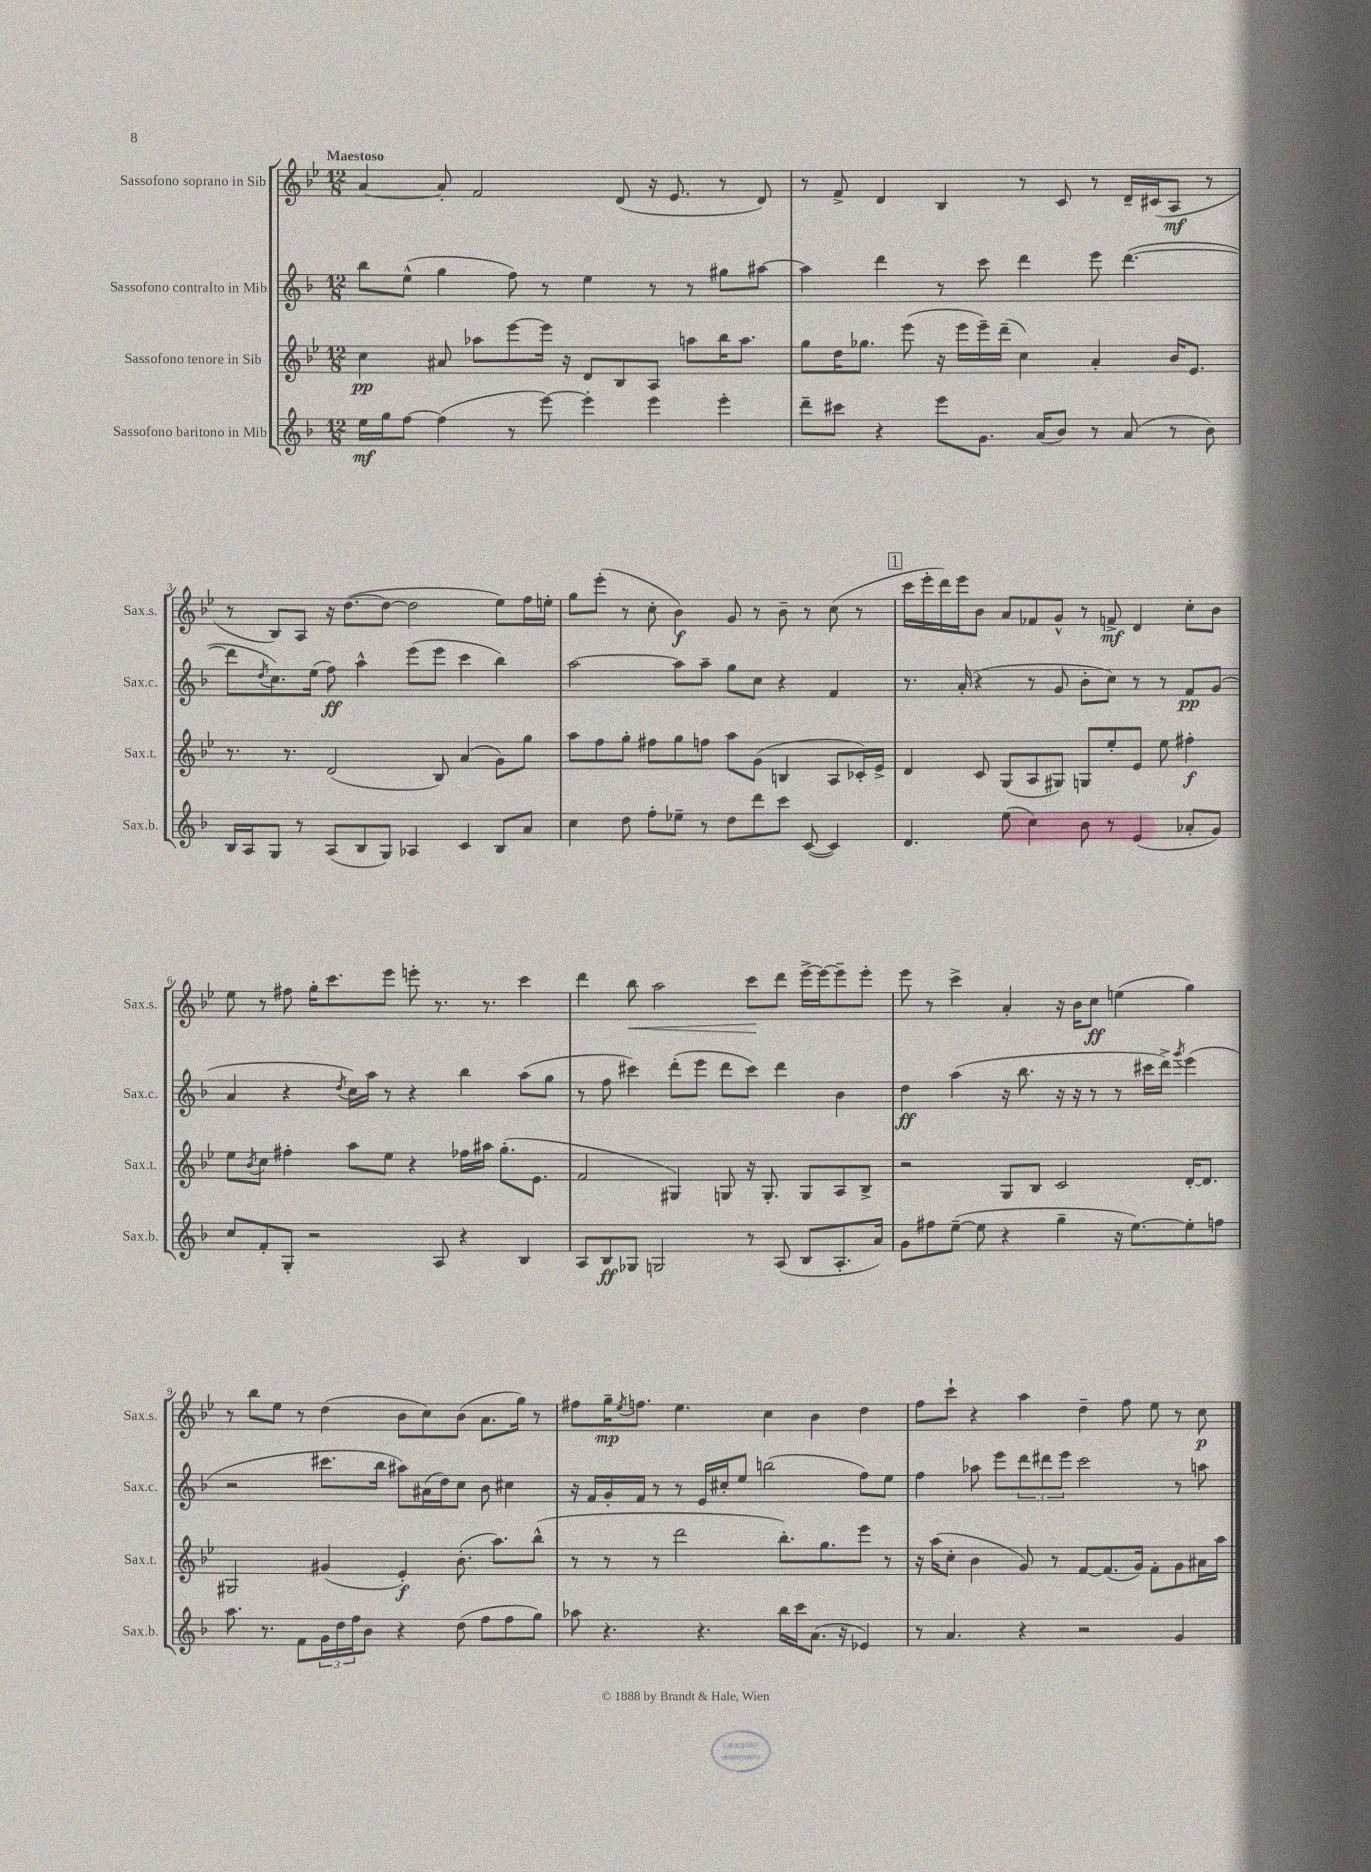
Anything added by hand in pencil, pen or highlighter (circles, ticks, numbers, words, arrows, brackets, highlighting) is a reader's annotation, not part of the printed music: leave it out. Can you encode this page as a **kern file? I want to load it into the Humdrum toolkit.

**kern	**dynam	**kern	**dynam	**kern	**dynam	**kern	**dynam
*part4	*part4	*part3	*part3	*part2	*part2	*part1	*part1
*staff4	*staff4	*staff3	*staff3	*staff2	*staff2	*staff1	*staff1
*I"Sassofono baritono in Mib	*	*I"Sassofono tenore in Sib	*	*I"Sassofono contralto in Mib	*	*I"Sassofono soprano in Sib	*
*I'Sax.b.	*	*I'Sax.t.	*	*I'Sax.c.	*	*I'Sax.s.	*
*clefG2	*	*clefG2	*	*clefG2	*	*clefG2	*
*k[b-]	*	*k[b-e-]	*	*k[b-]	*	*k[b-e-]	*
*M12/8	*	*M12/8	*	*M12/8	*	*M12/8	*
=1	=1	=1	=1	=1	=1	=1	=1
!	!	!	!	!	!	!LO:TX:a:B:t=Maestoso	!
16ee\LL	mf	4cc\	pp	8bb-\L	.	[4a/	.
16gg\J	.	.	.	.	.	.	.
[8ff\J	.	.	.	(8ee^^\J	.	.	.
(4ff\]	.	8a#X/	.	4gg\	.	8a'/]	.
.	.	8aa-X\L	.	.	.	2f/	.
8r	.	[8eee-\	.	8ff\)	.	.	.
[8eee\)	.	16eee-\Jk]	.	8r	.	.	.
.	.	16r	.	.	.	.	.
4eee'\]	.	8d/L	.	4ee\	.	.	.
.	.	8B-/	.	.	.	(8d/	.
4eee\	.	8A/J	.	8r	.	16r	.
.	.	.	.	.	.	8.e-/	.
.	.	8aan\L	.	8r	.	.	.
4eee'\	.	16bb-\K	.	8gg#X\L	.	8r	.
.	.	8.aa\J	.	.	.	.	.
.	.	.	.	[8aa#X\J	.	8d/)	.
=2	=2	=2	=2	=2	=2	=2	=2
8ddd~\L	.	8gg\L	.	4aa#\]	.	8r	.
8ccc#X\J	.	16dd\K	.	.	.	8f^/	.
.	.	8.gg-X\J	.	.	.	.	.
4r	.	.	.	4ddd\	.	4d/	.
.	.	(8eee-\	.	.	.	.	.
8eee\L	.	16r	.	8r	.	4B-/	.
.	.	16eee-\LL	.	.	.	.	.
8.g\J	.	16eee-~\)	.	8ccc\	.	.	.
.	.	(16ddd~\JJ	.	.	.	.	.
.	.	4cc\)	.	4ddd\	.	8r	.
(16a/KL	.	.	.	.	.	.	.
8b-/J)	.	.	.	.	.	8c/	.
8r	.	4a'/	.	8eee\	.	8r	.
(8a/	.	.	.	([4.ddd\	.	16d~/LL	.
.	.	.	.	.	.	(16c#X/J	.
8r	.	16b-/KL	.	.	.	8A/J	mf
.	.	8.e-/J	.	.	.	.	.
8b-\)	.	.	.	.	.	8r	.
!!LO:LB:g=z
=3	=3	=3	=3	=3	=3	=3	=3
16B-/LL	.	8.r	.	8ddd\L]	.	8r	.
16A/J	.	.	.	.	.	.	.
.	.	.	.	8qdd/	.	.	.
8G/J	.	.	.	8.cc\)	.	8B-/L)	.
.	.	8.r	.	.	.	.	.
8r	.	.	.	.	.	8A/J	.
.	.	.	.	(16ee\Jk	.	.	.
(8A/L	.	(2d/	.	8ff\)	ff	16r	.
.	.	.	.	.	.	([8.dd\L	.
8B-/	.	.	.	4aa^^\	.	.	.
8G/J)	.	.	.	.	.	8dd\J_	.
4A-X/	.	.	.	(8eee\L	.	2dd\]	.
.	.	8B-/)	.	8eee\J	.	.	.
4c/	.	(4a/	.	4ccc\	.	.	.
8B-/L	.	8g\L)	.	4bb-\)	.	8ee-\L)	.
8a/J	.	8gg\J	.	.	.	16ff\L	.
.	.	.	.	.	.	16een'\JJ	.
=4	=4	=4	=4	=4	=4	=4	=4
4cc\	.	8aa\L	.	[2aa\	.	8gg\L	.
.	.	8ff\	.	.	.	(8eee-'\J	.
8dd\	.	8gg'\J	.	.	.	8r	.
8ff'\L	.	8ff#X\L	.	.	.	8cc'\	.
8ee-X~\J	.	8gg\	.	8aa\L]	.	4b-\)	f
8r	.	8ffn\J	.	8aa~\J	.	.	.
8dd\L	.	8aa\L	.	8gg\L	.	8g/	.
8ddd\	.	(8g\J	.	8cc\J	.	8r	.
8ccc\J	.	4Bn/	.	4r	.	8b-~\	.
([8c/	.	.	.	.	.	8r	.
4c/])	.	8A/L	.	4f/	.	(8cc\	.
.	.	16c-X'/L)	.	.	.	8r	.
.	.	16e-^/JJ	.	.	.	.	.
!!LO:REH:place=s1:t=1
=5	=5	=5	=5	=5	=5	=5	=5
4.d/	.	4d/	.	8.r	.	16ccc\LL	.
.	.	.	.	.	.	16eee-'\	.
.	.	.	.	.	.	16ddd\)	.
.	.	.	.	(16a'/	.	16eee-\J	.
.	.	8c/	.	4r	.	8b-\J	.
(8ee\	.	(8G/L	.	.	.	8a/L	.
4cc\)	.	8A/	.	8r	.	8f-X/	.
.	.	8G#X/J)	.	8g/	.	8g^^/J	.
8b-\	.	8Gn/L	.	8b-'\L	.	8r	.
8r	.	8ee-'/	.	8cc\J)	.	8fn^/	mf
(4e/	.	8e-/J	.	8r	.	4d/	.
.	.	8ee-\	.	8r	.	.	.
8a-X'/L	.	4ff#X'\	f	8f/L	pp	8cc'\L	.
8g/J)	.	.	.	(8g/J	.	8b-\J	.
!!LO:LB:g=z
=6	=6	=6	=6	=6	=6	=6	=6
8cc/L	.	8ee-\L	.	4a/	.	8ee-\	.
.	.	8qb-/	.	.	.	.	.
8f'/	.	8cc\J	.	.	.	8r	.
8G'/J	.	4ff#X'\	.	4r	.	8ff#X\	.
2r	.	.	.	.	.	16gg'\KL	.
.	.	.	.	.	.	8.ccc\	.
.	.	.	.	8qdd/	.	.	.
.	.	8aa\L	.	16cc\LL)	.	.	.
.	.	.	.	16aa\JJ	.	.	.
.	.	8ee-\J	.	8r	.	8eee-\J	.
.	.	4r	.	4r	.	8eeen'\	.
8A/	.	.	.	.	.	8.r	.
4r	.	16ff-X\LL	.	4bb-\	.	.	.
.	.	16aa#X\JJ	.	.	.	8.r	.
.	.	(8.gg'\L	.	.	.	.	.
4B-/	.	.	.	(8aa\L	.	4ccc\	.
.	.	8.e-\J	.	.	.	.	.
.	.	.	.	8gg\J	.	.	.
=7	=7	=7	=7	=7	=7	=7	=7
8A/L	.	2f/	.	8r	.	4ddd\	.
8B-/	ff	.	.	8ff\	.	.	.
!	!	!	!	!	!	!	!LO:HP:b
8G-X/J	.	.	.	4ccc#X\)	.	8bb-\	<
2Gn/	.	.	.	.	.	2aa\	.
.	.	4G#X/)	.	(8ddd'\L	.	.	.
.	.	.	.	8eee\J	.	.	.
.	.	8Gn/	.	8ddd\L	.	.	.
8r	.	16r	.	8ccc#\J)	.	8ccc\L	.
.	.	8.G'/	.	.	.	.	.
(8A/	.	.	.	4ddd\	.	8ddd\J	[
8B-/L	.	8G/L	.	.	.	[16eee-^\LL	.
.	.	.	.	.	.	16eee-\J_	.
8.A'/	.	8A/	.	4b-\	.	8eee-~\]	.
.	.	8B-^/J	.	.	.	8eee-'\J	.
16a/Jk)	.	.	.	.	.	.	.
=8	=8	=8	=8	=8	=8	=8	=8
8g\L	.	2r	.	4dd\	ff	8eee-\	.
8ff#X\	.	.	.	.	.	8r	.
([8ee~\J	.	.	.	(4aa\	.	4ccc^\	.
8ee\]	.	.	.	.	.	.	.
4r	.	8G/L	.	16r	.	4a'/	.
.	.	.	.	8.bb-\	.	.	.
.	.	8B-/J	.	.	.	.	.
4gg~\	.	2c/	.	16r	.	16r	.
.	.	.	.	16r	.	16b-\KL	.
.	.	.	.	8r	.	8cc\J	ff
16r	.	.	.	8r	.	(4een\	.
[8.ee\L)	.	.	.	.	.	.	.
.	.	.	.	16ccc#X\LL	.	.	.
.	.	.	.	16ddd^\JJ)	.	.	.
.	.	.	.	8qggg/	.	.	.
8ee'\]	.	[16d'/KL	.	(4eee\	.	4gg\)	.
.	.	8.d/J]	.	.	.	.	.
8ffn\J	.	.	.	.	.	.	.
!!LO:LB:g=z
=9	=9	=9	=9	=9	=9	=9	=9
8.aa\	.	2G#X/	.	2r	.	8r	.
.	.	.	.	.	.	8bb-\L	.
8.r	.	.	.	.	.	.	.
.	.	.	.	.	.	8ee-\J	.
8f\L	.	.	.	.	.	8r	.
24g\L	.	(4g#X/	.	8.ccc#X\L	.	(4dd\	.
24dd\	.	.	.	.	.	.	.
24ff\J	.	.	.	.	.	.	.
8b-\J	.	.	.	.	.	.	.
.	.	.	.	16bb-\Jk	.	.	.
4r	.	4e-'/)	f	8aa#X\L)	.	8b-\L	.
.	.	.	.	(16a#X\L	.	8cc\)	.
.	.	.	.	16dd\J)	.	.	.
(8dd\	.	(8.b-'\	.	8cc\J	.	(8b-\J	.
8ff\L	.	.	.	8b-\	.	8.a\L	.
.	.	8.aa\L)	.	.	.	.	.
8ff\	.	.	.	4cc#X\	.	.	.
.	.	.	.	.	.	16gg\Jk)	.
8gg\J)	.	(8bb-^^\J	.	.	.	8r	.
=10	=10	=10	=10	=10	=10	=10	=10
8aa-X\	.	8r	.	16r	.	8ff#X\L	.
.	.	.	.	16f/LL	.	.	.
4.r	.	8r	.	16g'/	.	16gg~\K	mp
.	.	.	.	.	.	8qee-/	.
.	.	.	.	16f/JJ	.	8.ffn\J	.
.	.	8r	.	8r	.	.	.
.	.	2ddd\	.	8r	.	4.ee-\	.
4.r	.	.	.	16e/LL	.	.	.
.	.	.	.	16cc#X'/J	.	.	.
.	.	.	.	8ee/J	.	.	.
.	.	.	.	(2bbn\	.	4cc\	.
16bb-\LL	.	8.bb-'\L)	.	.	.	.	.
16ccc\J	.	.	.	.	.	.	.
(8.a\J	.	.	.	.	.	4b-\	.
.	.	8.gg\	.	.	.	.	.
16r	.	.	.	.	.	.	.
4e-X/)	.	8eee-\J	.	8ff\L)	.	4dd\	.
.	.	8r	.	8ee\J	.	.	.
=11	=11	=11	=11	=11	=11	=11	=11
8r	.	16r	.	4ff\	.	8ff\L	.
.	.	(16aa\KL	.	.	.	.	.
4.a/	.	8cc'\J	.	.	.	8ccc`\J	.
.	.	4b-\	.	8aa-X\	.	4r	.
.	.	.	.	8eee\L	.	.	.
4r	.	8g/)	.	12ddd\	.	4aa\	.
.	.	.	.	12ddd#X\	.	.	.
.	.	8r	.	.	.	.	.
.	.	.	.	12eee\J	.	.	.
2r	.	[8f/L	.	2ccc\	.	4dd~\	.
.	.	(8.f/]	.	.	.	.	.
.	.	.	.	.	.	8ff\	.
.	.	16g/Jk)	.	.	.	.	.
.	.	8f'\L	.	.	.	8ee-\	.
4g/	.	8g\	.	8r	.	8r	.
.	.	16a#X\L	.	8aan\	.	8cc\	p
.	.	16aa\JJ	.	.	.	.	.
==	==	==	==	==	==	==	==
*-	*-	*-	*-	*-	*-	*-	*-
